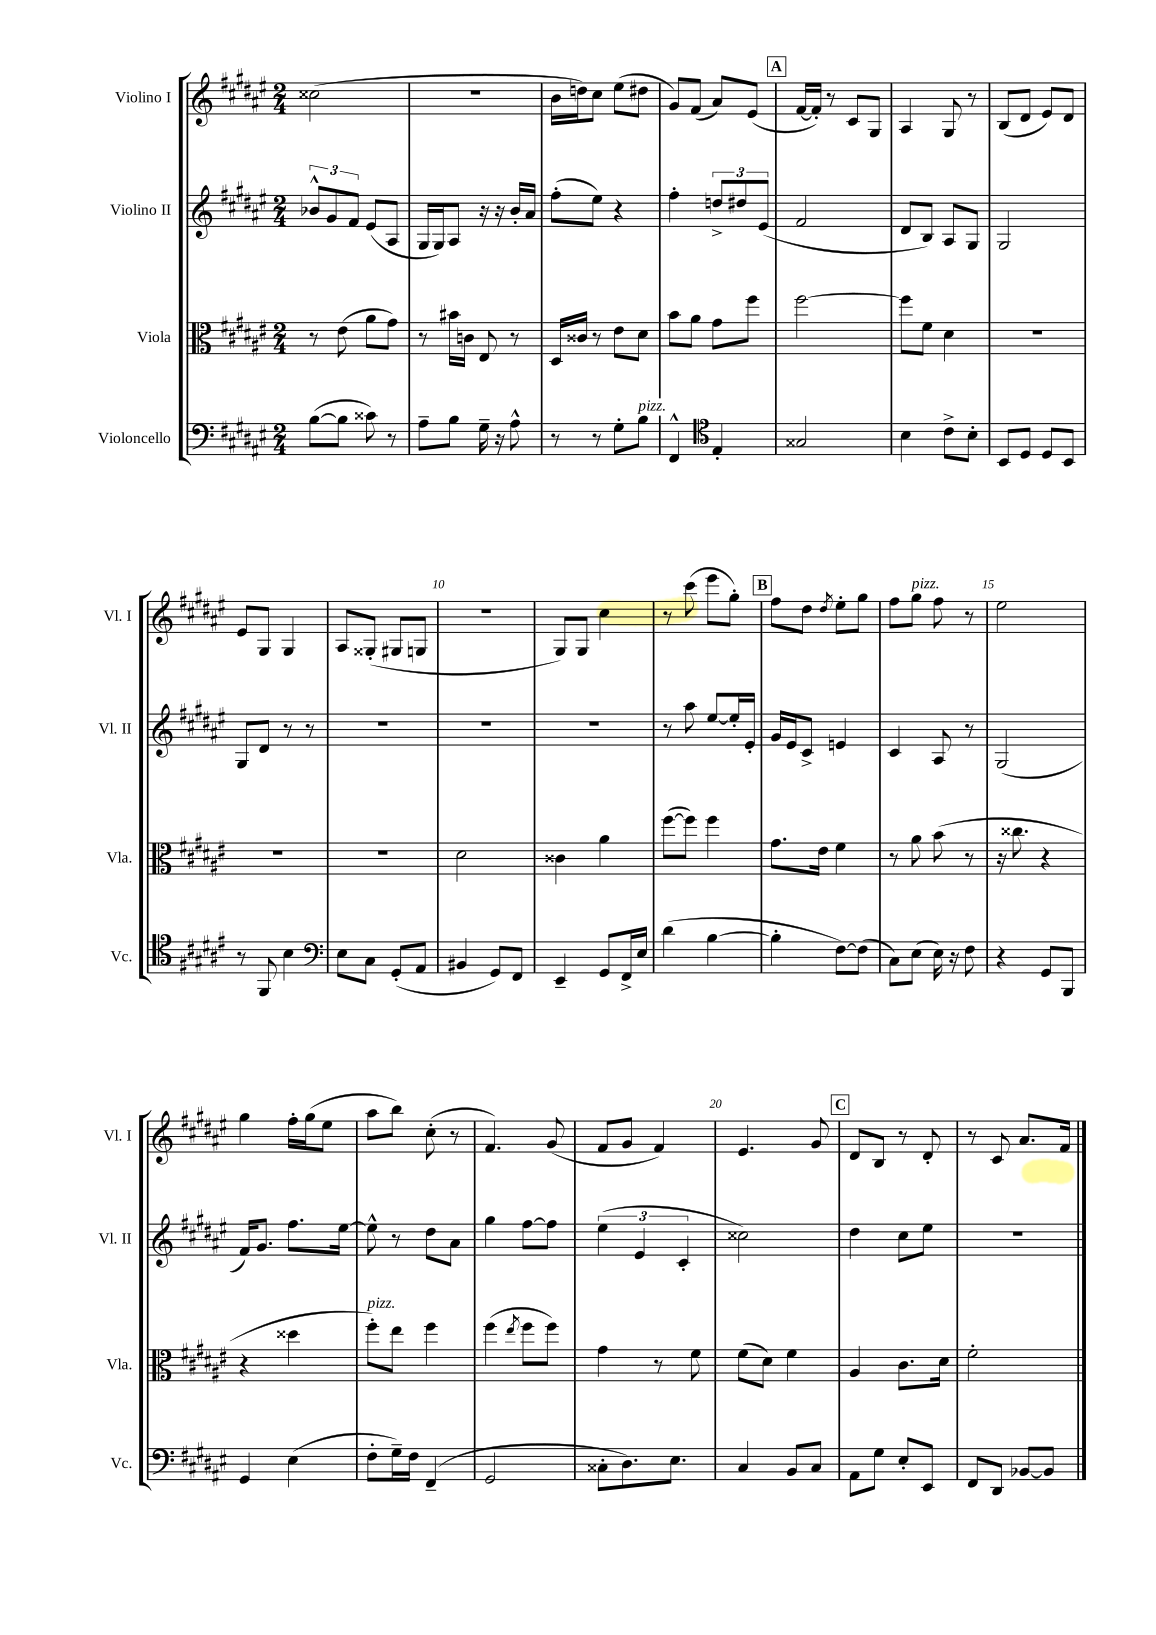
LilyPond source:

<<
\new StaffGroup <<
\new Staff = "s0" \with { instrumentName = "Violino I" shortInstrumentName = "Vl. I" } {
    \clef treble \key fis \major \numericTimeSignature \time 2/4
    cisis''2( |
    R2 |
    b'16 d''16) cis''8 eis''8( dis''8 |
    gis'8) fis'8( ais'8) eis'8( |
    \mark \markup { \box "A" } fis'16~ fis'16-.) r8 cis'8 gis8 |
    ais4 gis8 r8 |
    b8( dis'8 eis'8) dis'8 |
    eis'8 gis8 gis4 |
    ais8 gisis8-.( gis8 g8 |
    r2 |
    gis8) gis8 cis''4 |
    r8 cis'''8( eis'''8 gis''8-.) |
    \mark \markup { \box "B" } fis''8 dis''8 \acciaccatura { dis''8 } eis''8-. gis''8 |
    fis''8 gis''8^\markup { \italic "pizz." } fis''8 r8 |
    eis''2 |
    gis''4 fis''16-. gis''16( eis''8 |
    ais''8 b''8) cis''8-.( r8 |
    fis'4.) gis'8( |
    fis'8 gis'8 fis'4) |
    eis'4. gis'8 |
    \mark \markup { \box "C" } dis'8 b8 r8 dis'8-. |
    r8 cis'8 ais'8. fis'16 \bar "|." |
}
\new Staff = "s1" \with { instrumentName = "Violino II" shortInstrumentName = "Vl. II" } {
    \clef treble \key fis \major \numericTimeSignature \time 2/4
    \tuplet 3/2 { bes'8-^ gis'8 fis'8 } eis'8( ais8 |
    gis16 gis16) ais8 r16 r16 b'16-. ais'16 |
    fis''8-.( eis''8) r4 |
    fis''4-. \tuplet 3/2 { d''8-> dis''8 eis'8( } |
    \mark \markup { \box "A" } fis'2 |
    dis'8 b8) ais8 gis8 |
    gis2 |
    gis8 dis'8 r8 r8 |
    R2 |
    R2 |
    R2 |
    r8 ais''8 eis''8~ eis''16-. eis'16-. |
    \mark \markup { \box "B" } gis'16 eis'16 cis'8-> e'4 |
    cis'4 ais8 r8 |
    gis2( |
    fis'16) gis'8. fis''8. eis''16~ |
    eis''8-^ r8 dis''8 ais'8 |
    gis''4 fis''8~ fis''8 |
    \tuplet 3/2 { eis''4( eis'4 cis'4-. } |
    cisis''2) |
    \mark \markup { \box "C" } dis''4 cis''8 eis''8 |
    R2 \bar "|." |
}
\new Staff = "s2" \with { instrumentName = "Viola" shortInstrumentName = "Vla." } {
    \clef alto \key fis \major \numericTimeSignature \time 2/4
    r8 eis'8( ais'8 gis'8) |
    r8 bis'16 c'16 eis8 r8 |
    dis16 cisis'16 r8 eis'8 dis'8 |
    b'8 ais'8 gis'8 fis''8 |
    \mark \markup { \box "A" } fis''2~ |
    fis''8 fis'8 dis'4 |
    R2 |
    R2 |
    r2 |
    dis'2 |
    cisis'4 ais'4 |
    fis''8~( fis''8) fis''4 |
    \mark \markup { \box "B" } gis'8. eis'16 fis'4 |
    r8 ais'8 b'8( r8 |
    r16 cisis''8. r4 |
    r4 disis''4 |
    fis''8-.^\markup { \italic "pizz." }) eis''8 fis''4 |
    fis''4( \acciaccatura { eis''8 } fis''8 fis''8) |
    gis'4 r8 fis'8 |
    fis'8( dis'8) fis'4 |
    \mark \markup { \box "C" } ais4 cis'8. dis'16 |
    fis'2-. \bar "|." |
}
\new Staff = "s3" \with { instrumentName = "Violoncello" shortInstrumentName = "Vc." } {
    \clef bass \key fis \major \numericTimeSignature \time 2/4
    b8~( b8 cisis'8) r8 |
    ais8-- b8 gis16-- r16 ais8-^ |
    r8 r8 gis8-. b8^\markup { \italic "pizz." } |
    fis,4-^ \clef tenor eis4-. |
    \mark \markup { \box "A" } gisis2 |
    b4 cis'8-> b8-. |
    b,8 dis8 dis8 b,8 |
    r8 fis,8 b4 |
    \clef bass eis8 cis8 gis,8-.( ais,8 |
    bis,4 gis,8) fis,8 |
    eis,4-- gis,8 fis,16-> eis16 |
    dis'4( b4~ |
    \mark \markup { \box "B" } b4-. fis8~) fis8( |
    cis8) eis8( eis16) r16 fis8 |
    r4 gis,8 b,,8 |
    gis,4 eis4( |
    fis8-. gis16--) fis16 fis,4--( |
    gis,2 |
    cisis8-. dis8.) eis8. |
    cis4 b,8 cis8 |
    \mark \markup { \box "C" } ais,8 gis8 eis8-. eis,8 |
    fis,8 dis,8 bes,8~ bes,8 \bar "|." |
}
>>
>>
\layout { \context { \Score \override BarNumber.break-visibility = ##(#f #t #t) barNumberVisibility = #(every-nth-bar-number-visible 5) } }
